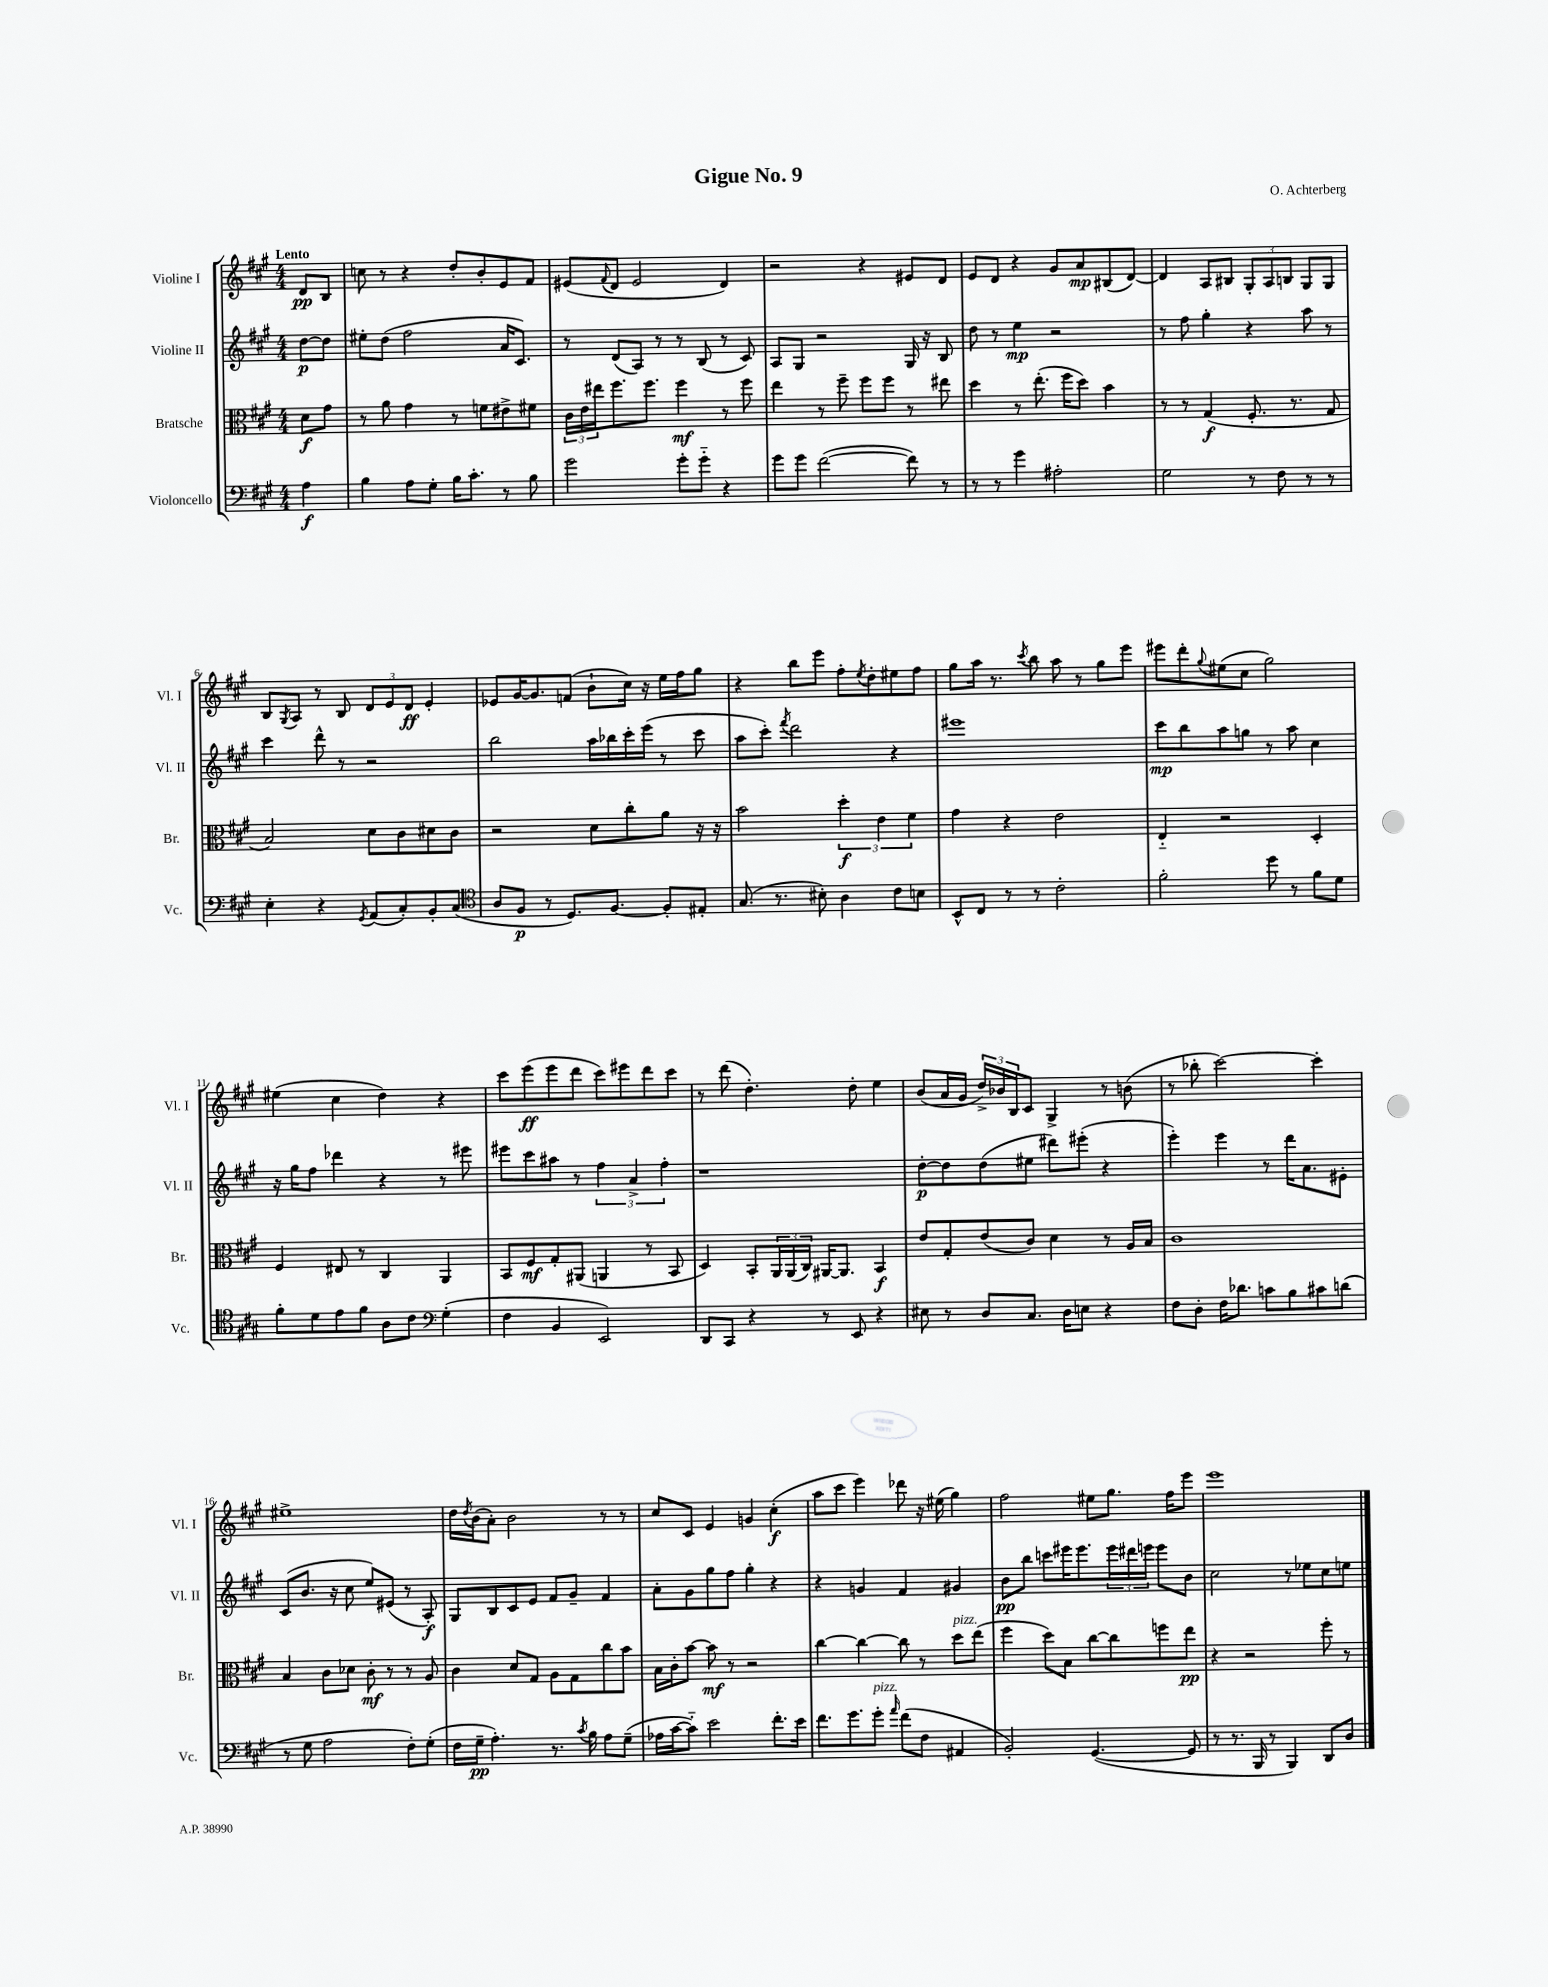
\header { title = "Gigue No. 9" composer = "O. Achterberg" }
<<
\new StaffGroup <<
\new Staff = "s0" \with { instrumentName = "Violine I" shortInstrumentName = "Vl. I" } {
    \clef treble \key a \major \numericTimeSignature \time 4/4 \partial 4 \tempo "Lento"
    d'8\pp b8 |
    c''8 r8 r4 d''8-. b'8-. e'8 fis'8 |
    eis'8( \appoggiatura { fis'8 } d'8 eis'2 d'4) |
    r2 r4 eis'8 d'8 |
    e'8 d'8 r4 gis'8 a'8\mp bis8( d'8~) |
    d'4 a8 bis8 \tuplet 3/2 { gis8-. a8 b8 } gis8 gis8 |
    b8 \acciaccatura { gis8 } a8 r8 b8 \tuplet 3/2 { d'8 e'8 d'8\ff } e'4-. |
    ees'8 gis'16~ gis'8. f'8( b'8-! cis''16) r16 e''16 fis''16 gis''8 |
    r4 b''8 e'''8 fis''8-. \acciaccatura { e''8 } d''8-. eis''8 fis''8 |
    gis''8 a''16 r8. \acciaccatura { cis'''8 } b''8 a''8 r8 gis''8 e'''8 |
    eis'''8 d'''8-. \appoggiatura { gis''8 } eis''8( cis''8 gis''2) |
    eis''4( cis''4 d''4) r4 |
    cis'''8 e'''8\ff( e'''8 d'''8 cis'''8) eis'''8 d'''8 cis'''8 |
    r8 d'''8( d''4.-.) d''8-. e''4 |
    b'8( a'16 gis'16 \tuplet 3/2 { d''16->) bes'16 b16 } cis'8 gis4-> r8 b'8( |
    r8 bes''8-. cis'''2~) cis'''4-. |
    eis''1-> |
    d''16 \acciaccatura { d''8 } b'16( a'8-.) b'2 r8 r8 |
    cis''8 cis'8 e'4 g'4 cis''4-.\f( |
    a''8 cis'''8 e'''4) des'''8 r16 eis''16( gis''4) |
    fis''2 eis''8 gis''8. fis''16 e'''8 |
    e'''1 \bar "|." |
}
\new Staff = "s1" \with { instrumentName = "Violine II" shortInstrumentName = "Vl. II" } {
    \clef treble \key a \major \numericTimeSignature \time 4/4 \partial 4
    d''8~\p d''8 |
    eis''8-. d''8( fis''2 a'16 cis'8.) |
    r8 d'8( a8) r8 r8 b8( r8 cis'8) |
    a8 gis8 r2 gis16 r16 b8 |
    d''8 r8 e''4\mp r2 |
    r8 fis''8 gis''4-. r4 a''8 r8 |
    cis'''4 d'''8-^ r8 r2 |
    b''2 a''16 bes''16 cis'''16-. e'''16( r8 cis'''8 |
    a''8 cis'''8-.) \acciaccatura { fis'''8 } d'''2 r4 |
    eis'''1 |
    cis'''8\mp b''8 a''8 g''8 r8 a''8 cis''4 |
    r16 gis''16 fis''8 des'''4 r4 r8 eis'''8 |
    eis'''8 cis'''8 ais''8 r8 \tuplet 3/2 { fis''4 a'4-> fis''4-. } |
    r1 |
    d''8~-.\p d''8 d''8( eis''8 dis'''8) eis'''8-.( r4 |
    e'''4-.) e'''4 r8 d'''16 a'8. eis'8-. |
    cis'8( b'8. r16 cis''8 e''8) eis'8( r8 a8-.\f) |
    gis8 b8 cis'8 e'8 fis'8 gis'8-- fis'4 |
    a'8-. gis'8 gis''8 fis''8 gis''4-. r4 |
    r4 g'4 fis'4 gis'4 |
    b'8\pp b''8 c'''8 eis'''16 eis'''8. \tuplet 3/2 { eis'''16 dis'''16 e'''16 } e'''8 b'8 |
    cis''2 r8 ees''8 cis''8 e''8 \bar "|." |
}
\new Staff = "s2" \with { instrumentName = "Bratsche" shortInstrumentName = "Br." } {
    \clef alto \key a \major \numericTimeSignature \time 4/4 \partial 4
    d'8\f gis'8 |
    r8 a'8 gis'4 r8 f'8 eis'8-> fis'8 |
    \tuplet 3/2 { cis'16 e'16 eis''16 } fis''8. fis''8. fis''4\mf r8 fis''8 |
    e''4 r8 fis''8-- fis''8 fis''8 r8 eis''8 |
    d''4 r8 e''8.-.( fis''16 d''8) b'4 |
    r8 r8 gis4\f( fis8.-. r8. gis8 |
    b2) d'8 cis'8 dis'8 cis'8 |
    r2 d'8 cis''8-. a'8 r16 r16 |
    b'2 \tuplet 3/2 { d''4-.\f e'4 fis'4 } |
    gis'4 r4 e'2 |
    e4-_ r2 d4-. |
    fis4 eis8 r8 cis4 a,4 |
    b,8 fis8\mf gis8-. ais,8( a,4 r8 b,8 |
    d4) b,8-. \tuplet 3/2 { a,16 a,16( cis16) } ais,16~ ais,8. b,4\f |
    e'8 gis8-. e'8( cis'8) d'4 r8 a16 b16 |
    cis'1 |
    b4 cis'8 des'8 cis'8-.\mf r8 r8 a8 |
    cis'4 d'8 gis8 a8 gis8 cis''8 b'8 |
    b16 cis'16-. b'8~ b'8\mf r8 r2 |
    cis''4~ cis''4~ cis''8 r8 d''8^\markup { \italic "pizz." } e''8( |
    fis''4 d''8) b8 cis''8~ cis''8 f''8 e''8\pp |
    r4 r2 fis''8-. r8 \bar "|." |
}
\new Staff = "s3" \with { instrumentName = "Violoncello" shortInstrumentName = "Vc." } {
    \clef bass \key a \major \numericTimeSignature \time 4/4 \partial 4
    a4\f |
    b4 a8 gis8-. b16 cis'8.-. r8 b8 |
    gis'2 gis'8-. gis'8-_ r4 |
    gis'8 gis'8 fis'2~( fis'8) r8 |
    r8 r8 gis'4 ais2-. |
    gis2 r8 fis8 r8 r8 |
    e4-. r4 \acciaccatura { gis,8 } a,8( cis8-.) b,8-. cis8( |
    \clef tenor a8 fis8\p r8 d8.) fis8.~ fis8-. eis8-. |
    gis8.( r8. bis8-.) a4 cis'8 b8 |
    b,8-^ cis8 r8 r8 cis'2-. |
    fis'2-. d''8 r8 fis'8 d'8 |
    fis'8-. d'8 e'8 fis'8 a8 cis'8 \clef bass gis4-.( |
    fis4 b,4 e,2) |
    d,8 cis,8 r4 r8 e,8 r4 |
    eis8 r8 d8 cis8. d16 e8 r4 |
    fis8 d8-. fis16 des'8. c'8 b8 cis'8 d'8( |
    r8 gis8 a2 fis8-.) gis8-.( |
    fis16 gis16--\pp a4.-.) r8. \acciaccatura { cis'8 } b16 a8 gis8--( |
    aes16 cis'16~ cis'8-_) e'2 fis'8.-. e'16 |
    fis'8. gis'8. gis'8-.^\markup { \italic "pizz." } \grace { a'16 } fis'8( fis8 ais,4 |
    b,2-.) gis,4.~( gis,8 |
    r8 r8. b,,16 r8 b,,4) d,8 d8 \bar "|." |
}
>>
>>
